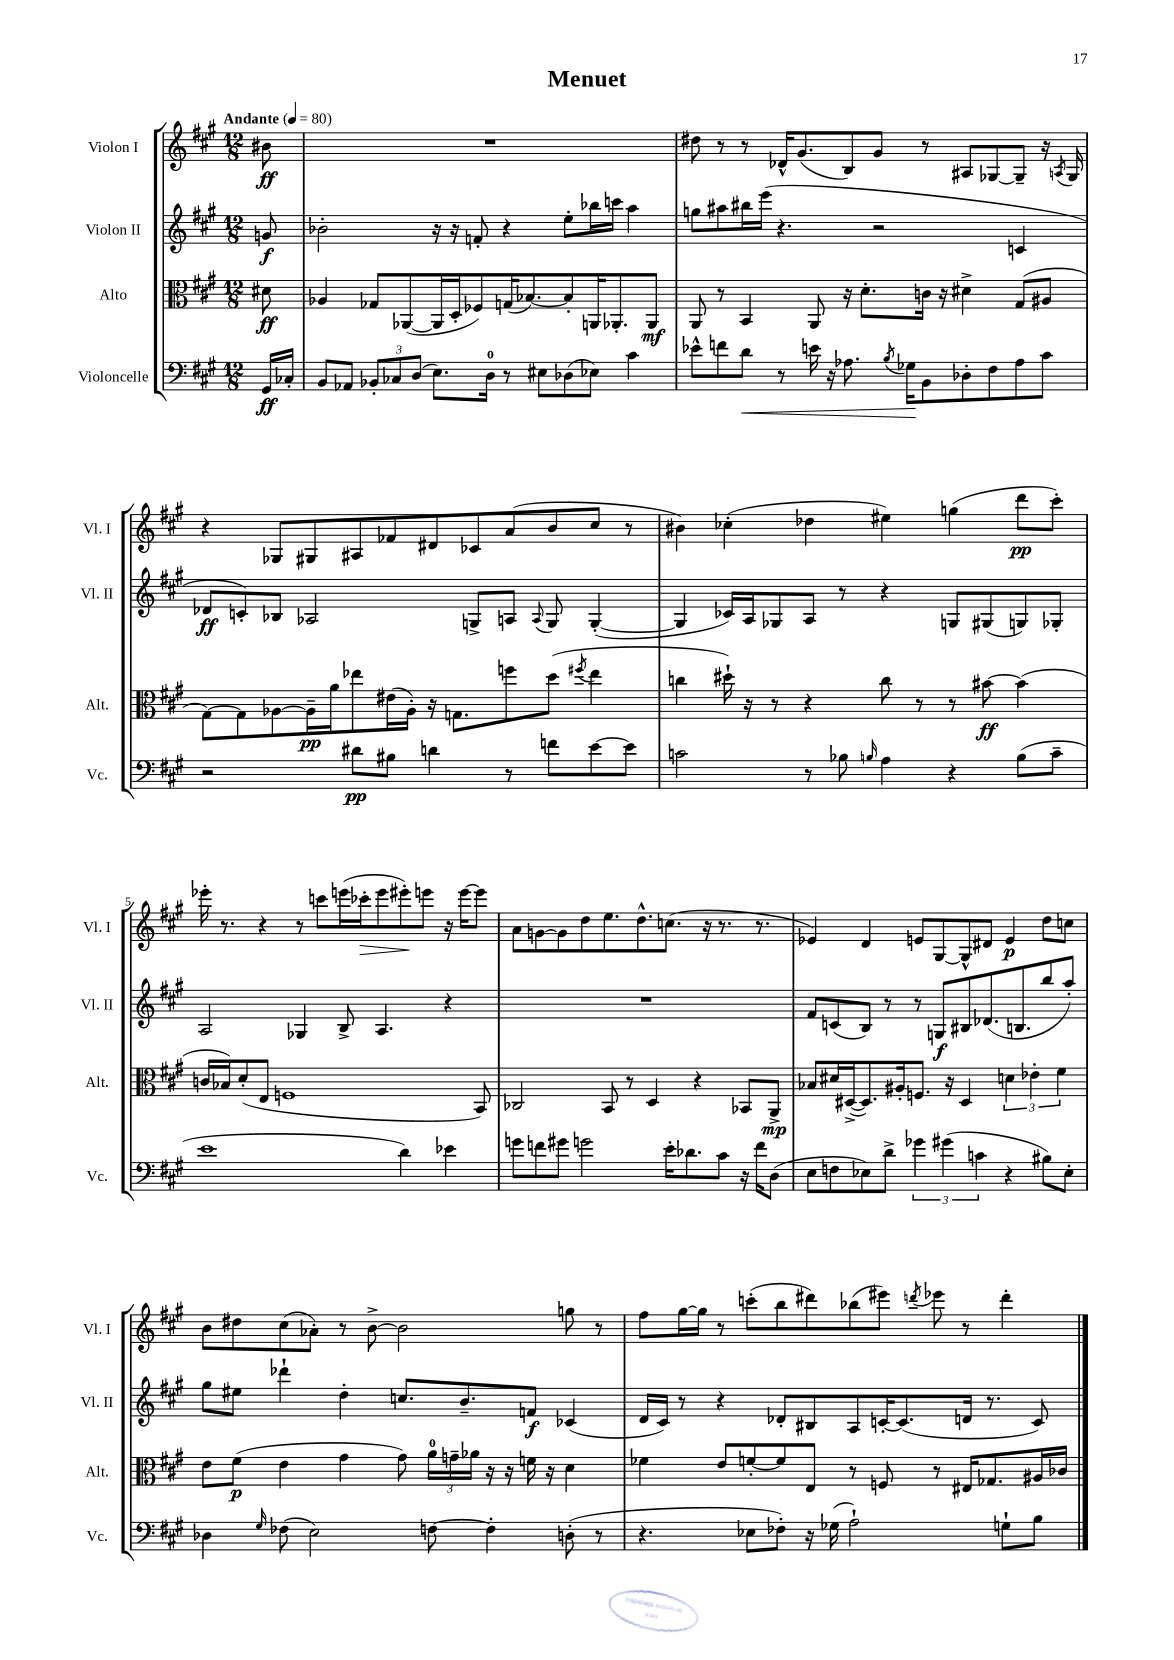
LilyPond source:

\header { title = "Menuet" }
<<
\new StaffGroup <<
\new Staff = "s0" \with { instrumentName = "Violon I" shortInstrumentName = "Vl. I" } {
    \clef treble \key a \major \numericTimeSignature \time 12/8 \partial 8 \tempo "Andante" 4 = 80
    \autoBeamOff bis'8\ff |
    R1. |
    dis''8 r8 r8 des'16[-^ gis'8.( b8) gis'8] r8 ais8[ ges8~ ges8]-- r16 \acciaccatura { a8 } ges16 |
    r4 ges8[ gis8 ais8 fes'8 dis'8 ces'8 a'8( b'8 cis''8] r8 |
    bis'4) ces''4-.( des''4 eis''4) g''4( d'''8[\pp cis'''8]-.) |
    ees'''16-. r8. r4 r8 c'''8[ e'''16( ces'''16-.\> e'''8 eis'''8-.\!) e'''8] r16 e'''16[~ e'''8] |
    a'8[ g'8~ g'8 d''8 e''8. d''8.-^ c''8.]( r16 r8. r8. |
    ees'4) d'4 e'8[ gis8~ gis8-^ dis'8] e'4\p d''8[ c''8] |
    b'8[ dis''8 cis''8( aes'8]-.) r8 b'8~-> b'2 g''8 r8 |
    fis''8[ gis''16~ gis''16] r8 c'''8[-.( b''8 dis'''8) bes''8( eis'''8]) \acciaccatura { d'''8 } ees'''8 r8 d'''4-. \bar "|." |
}
\new Staff = "s1" \with { instrumentName = "Violon II" shortInstrumentName = "Vl. II" } {
    \clef treble \key a \major \numericTimeSignature \time 12/8 \partial 8
    \autoBeamOff g'8\f |
    bes'2-. r16 r16 f'8-. r4 e''8[-. bes''16 c'''16] a''4 |
    g''8[ ais''8 bis''16 e'''16]( r4. r2 c'4 |
    des'8[\ff c'8-.) bes8] aes2 g8[-> a8] \appoggiatura { a8 } g8 g4~-.( |
    g4 ces'16[) a16 ges8 a8] r8 r4 g8[ gis8( g8) ges8]-. |
    a2 ges4 b8-> a4. r4 |
    R1. |
    fis'8[ c'8( b8]) r8 r8 g8[\f bis8 des'8.( b8. b''8 a''8]-.) |
    gis''8[ eis''8] des'''4-! d''4-. c''8.[ b'8.-- f'8]\f ces'4( |
    d'16[ cis'16]) r8 r4 des'8[-. bis8 a8 c'16~-. c'8.( d'16] r8. c'8) \bar "|." |
}
\new Staff = "s2" \with { instrumentName = "Alto" shortInstrumentName = "Alt." } {
    \clef alto \key a \major \numericTimeSignature \time 12/8 \partial 8
    \autoBeamOff dis'8\ff |
    aes4 ges8[ aes,8~( aes,16 d16-. fes8) g16( bes8.~) bes8-. a,16 aes,8.-. aes,8]\mf |
    a,8 r8 b,4 a,8 r16 d'8.[-. c'16] r16 dis'4-> gis8[( ais8] |
    gis8[~) gis8 aes8~ aes16--\pp a'16 ees''8 eis'16( aes16]-.) r16 g8.[ f''8 d''8]( \acciaccatura { fis''8 } ees''4 |
    c''4 dis''16-!) r16 r8 r4 c''8 r8 r8 bis'8~\ff bis'4( |
    c'16[ bes16) d'8-.( e8] f1 b,8) |
    ces2 b,8 r8 d4 r4 bes,8[ a,8]->\mp |
    bes8[ dis'16 dis16~->( dis8.) ais16-. f8.] r16 dis4 \tuplet 3/2 { d'4 ees'4-. fis'4 } |
    e'8[ fis'8]\p( e'4 gis'4 gis'8) \tuplet 3/2 { a'16[-0 g'16-- aes'16] } r16 r16 f'16 r16 d'4 |
    fes'4 e'8[ f'8~-. f'8 e8] r8 f8 r8 eis16[ ges8. ais16 ces'16] \bar "|." |
}
\new Staff = "s3" \with { instrumentName = "Violoncelle" shortInstrumentName = "Vc." } {
    \clef bass \key a \major \numericTimeSignature \time 12/8 \partial 8
    \autoBeamOff gis,16[\ff ces16]-. |
    b,8[ aes,8] \tuplet 3/2 { bes,8[-. ces8 d8]( } e8.[) d16]-0 r8 eis8[ des8( ees8]) cis'4 |
    ees'8[-^ f'8 d'8]\< r8 e'16 r16 aes8. \acciaccatura { b8 } ges16[\! b,8 des8-. fis8 aes8 cis'8] |
    r2 dis'8[\pp bis8] d'4 r8 f'8[ e'8~ e'8] |
    c'2 r8 bes8 \grace { b16 } a4 r4 b8[( c'8]-- |
    e'1 d'4) ees'4 |
    g'8[ f'8 gis'8] g'2 e'16[-. des'8. cis'8] r16 f'16[ d8]( |
    e8[ f8 ees8) d'8]-> \tuplet 3/2 { ges'4 gis'4( c'4 } r4 bis8[) ees8]-. |
    des4 \grace { gis16 } fes8( e2) f8~ f4-. d8-.( r8 |
    r4. ees8[ fes8]-.) r16 ges16( a2-!) g8[-! b8] \bar "|." |
}
>>
>>
\layout { \context { \Score \override BarNumber.break-visibility = ##(#f #t #t) barNumberVisibility = #(every-nth-bar-number-visible 5) } }
